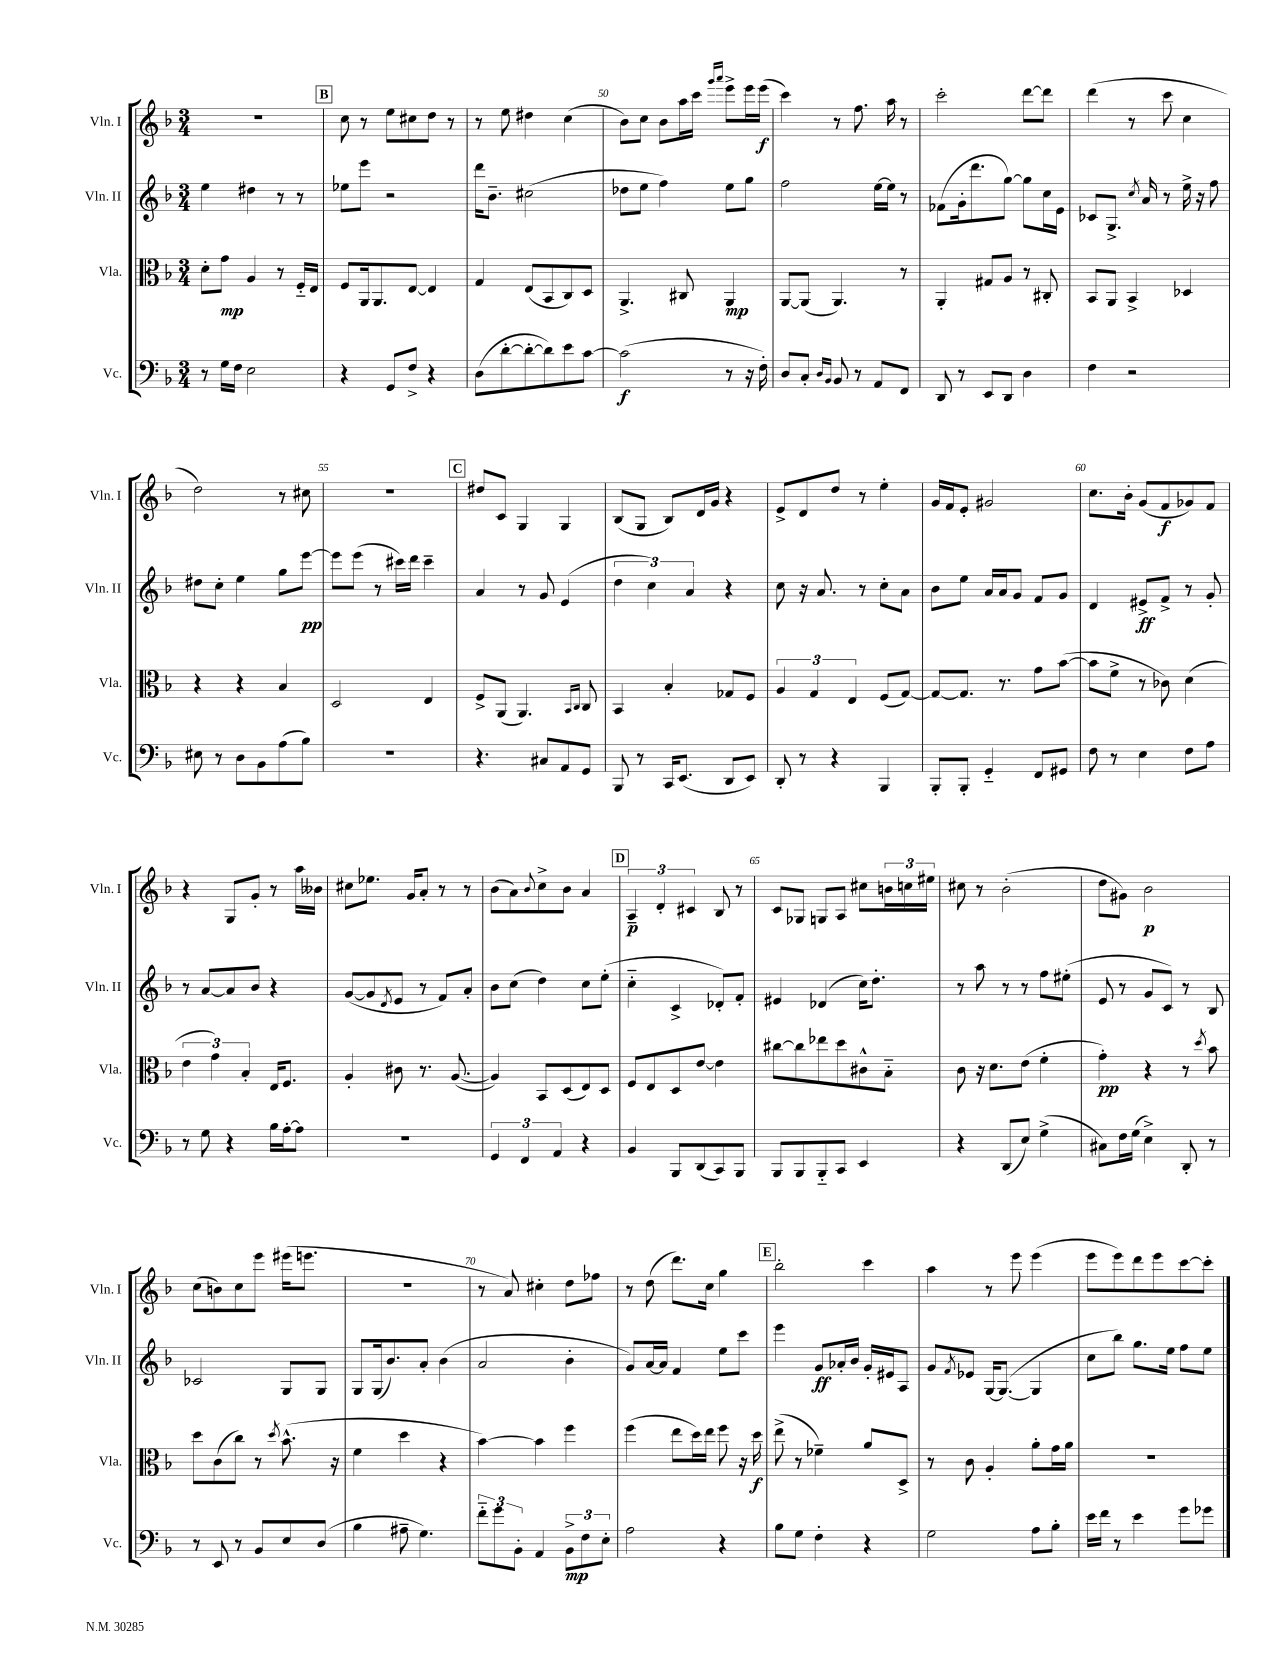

**kern	**kern	**kern	**kern
*staff4	*staff3	*staff2	*staff1
*clefF4	*clefC3	*clefG2	*clefG2
*k[b-]	*k[b-]	*k[b-]	*k[b-]
*M3/4	*M3/4	*M3/4	*M3/4
8r	8d'	4ee	2.r
16G	8g	.	.
16F	.	.	.
2E	4A	4dd#	.
.	8r	8r	.
.	16F'~	8r	.
.	16E	.	.
=	=	=	=
4r	8F	8ee-	8cc
.	16AA	8eee	8r
.	8.AA	.	.
8GG	.	2r	8ee
8F^	[8E	.	8cc#
4r	4E]	.	8dd
.	.	.	8r
=	=	=	=
(8D	4G	16ddd	8r
.	.	8.b-~	.
[8d'	.	.	8ee
8d'_	(8E	(2cc#	4dd#
8d])	8BB-	.	.
8e	8C)	.	(4cc
[8c	8D	.	.
=	=	=	=
(2c]	4.AA^	8dd-	8b-)
.	.	8ee	8cc
.	.	4ff)	8b-
.	8C#	.	16aa
.	.	.	16ccc
.	.	.	16qqggg
.	.	.	16qqaaa
8r	4AA	8ee	8eee^
16r	.	8gg	16eee
16F')	.	.	(16eee
=	=	=	=
8D	[8AA	2ff	4ccc)
8C'	(8AA]	.	.
16qqD	.	.	.
16qqBB-	.	.	.
8BB-	4.AA)	.	8r
8r	.	.	8.ff
8AA	.	[16ee	.
.	.	16ee]	16aa
8FF	8r	8r	8r
=	=	=	=
8DD	4AA'	(8f-	2ccc'
8r	.	16g'	.
.	.	8.ddd	.
8EE	8G#	.	.
8DD	8A	[8gg)	.
4D	8r	8gg]	[8ddd
.	8C#'	16cc	8ddd]
.	.	16e	.
=	=	=	=
4F	8BB-	8c-	(4ddd
.	8AA	8.G^	.
2r	4BB-^	.	8r
.	.	8qcc	.
.	.	16a	.
.	.	8r	8ccc
.	4D-	16ee^	4cc
.	.	16r	.
.	.	8ff	.
=	=	=	=
8E#	4r	8dd#	2dd)
8r	.	8cc'	.
8D	4r	4ee	.
8BB-	.	.	.
(8A	4B-	8gg	8r
8B-)	.	[8eee	8cc#
=	=	=	=
2.r	2D	8eee]	2.r
.	.	(8eee	.
.	.	8r	.
.	.	16ccc#)	.
.	.	16ddd	.
.	4E	4ccc#~	.
=	=	=	=
4.r	8F^	4a	8dd#
.	(8AA	.	8c
.	4.AA)	8r	4G
8C#	.	8g	.
8AA	.	(4e	4G
.	16qqBB-	.	.
.	16qqC	.	.
8GG	8C	.	.
=	=	=	=
8BBB-	4BB-	6dd	(8B-
8r	.	.	8G
.	.	6cc)	.
16CC	4B-'	.	8B-)
(8.EE	.	.	.
.	.	6a	.
.	.	.	16d
.	.	.	16g
8DD	8G-	4r	4r
8EE)	8F	.	.
=	=	=	=
8DD'	6A	8cc	8e^
8r	.	16r	8d
.	6G	.	.
.	.	8.a	.
4r	.	.	8dd
.	6E	.	.
.	.	8r	8r
4BBB-	(8F	8cc'	4ee'
.	[8G)	8a	.
=	=	=	=
8BBB-'	8G_	8b-	16g
.	.	.	16f
8BBB-'	8.G]	8ee	8e'
4GG'~	.	16a	2g#
.	8.r	16a	.
.	.	8g	.
8FF	8g	8f	.
8GG#	([8b-	8g	.
=	=	=	=
8F	8b-]	4d	8.cc
8r	8f^	.	.
.	.	.	16b-'
4E	8r	8e#^	(8g
.	8c-)	8f^	8f
8F	(4d	8r	8g-)
8A	.	8g'	8f
=	=	=	=
8r	6e	8r	4r
8G	.	[8a	.
.	6g)	.	.
4r	.	8a]	8G
.	6B-'	.	.
.	.	8b-	8g'
16B-	16E	4r	8r
[16A'	8.F	.	.
8A]	.	.	16aa
.	.	.	16b--
=	=	=	=
2.r	4A'	([8g	8cc#
.	.	8g]	8.ee-
.	.	8qd	.
.	8c#	8e	.
.	.	.	16g
.	8.r	8r	8a'
.	.	8f)	8r
.	([8.A	.	.
.	.	8a'	8r
=	=	=	=
6GG	4A])	8b-	(8b-
.	.	(8cc	8a)
6FF	.	.	.
.	.	.	8qqb-
.	8BB-	4dd)	8cc^
6AA	.	.	.
.	(8D	.	8b-
4r	8E)	8cc	4a
.	8D	(8ee'	.
=	=	=	=
4BB-	8F	4cc'~	6A~
.	8E	.	.
.	.	.	6d'
8BBB-	8D	4c^	.
.	.	.	6c#
(8DD	[8e	.	.
8CC)	4e]	8d-')	8B-
8BBB-	.	8f'	8r
=	=	=	=
8BBB-	[8cc#	4e#	8c
8BBB-	8cc#]	.	8G-
8BBB-'~	8ee-	(4d-	8G
8CC	8dd	.	8A
4EE	8c#^^	16cc)	8cc#
.	.	8.dd'	.
.	8B-'~	.	24b
.	.	.	24cc
.	.	.	24ee#
=	=	=	=
4r	8c	8r	8cc#
.	16r	8aa	8r
.	8.d	.	.
(8DD	.	8r	(2b-'
8E)	(8e	8r	.
(4G^	4f'	8ff	.
.	.	(8ee#'	.
=	=	=	=
8C#)	4g')	8e	8dd
16F	.	8r	8g#)
(16G	.	.	.
4E^)	4r	8g	2b-
.	.	8c)	.
8DD'	8r	8r	.
.	8qdd	.	.
8r	8b-	8B-	.
=	=	=	=
8r	8dd	2c-	(8cc
8EE	(8c	.	8b)
8r	8cc)	.	8cc
8BB-	8r	.	8eee
.	8qdd	.	.
8E	(8.b-^^	8G	(16eee#
.	.	.	8.eee
(8D	.	8G	.
.	16r	.	.
=	=	=	=
4B-	4f	8G	2.r
.	.	(16G	.
.	.	8.b-)	.
8A#~	4dd	.	.
4.G)	.	8a'	.
.	4r	(4b-	.
=	=	=	=
12f'~	[4b-)	2a	8r
12g	.	.	.
.	.	.	8a)
12BB-'	.	.	.
4AA	4b-]	.	4cc#'
12BB-^	4ff	4b-'	8dd
12F	.	.	.
.	.	.	8ff-
12E'	.	.	.
=	=	=	=
2A	(4ff	8g)	8r
.	.	[16a	(8dd
.	.	16a]	.
.	8ee	4f	8.ddd)
.	16dd)	.	.
.	16ee	.	16cc
4r	8ff	8ee	4gg
.	16r	8ccc	.
.	16dd	.	.
=	=	=	=
8B-	(8ee^	4eee	2bb-'
8G	8r	.	.
4F'	4f-~)	8g	.
.	.	16a-'	.
.	.	16b-	.
4r	8a	16g'	4ccc
.	.	16e#	.
.	8D^	8A	.
=	=	=	=
2G	8r	8g	4aa
.	.	8qf	.
.	8c	8e-	.
.	4A'	[16G	8r
.	.	(8.G_	.
.	.	.	8eee
8A	8a'	4G]	(4eee
8B-'	16g	.	.
.	16a	.	.
=	=	=	=
16e	2.r	8cc	8eee
16f	.	.	.
8r	.	8bb-)	8eee)
4e	.	8.gg	8ddd
.	.	.	8eee
.	.	16ee	.
8g	.	8ff	[8ccc
8g-	.	8ee	8ccc']
==	==	==	==
*-	*-	*-	*-
